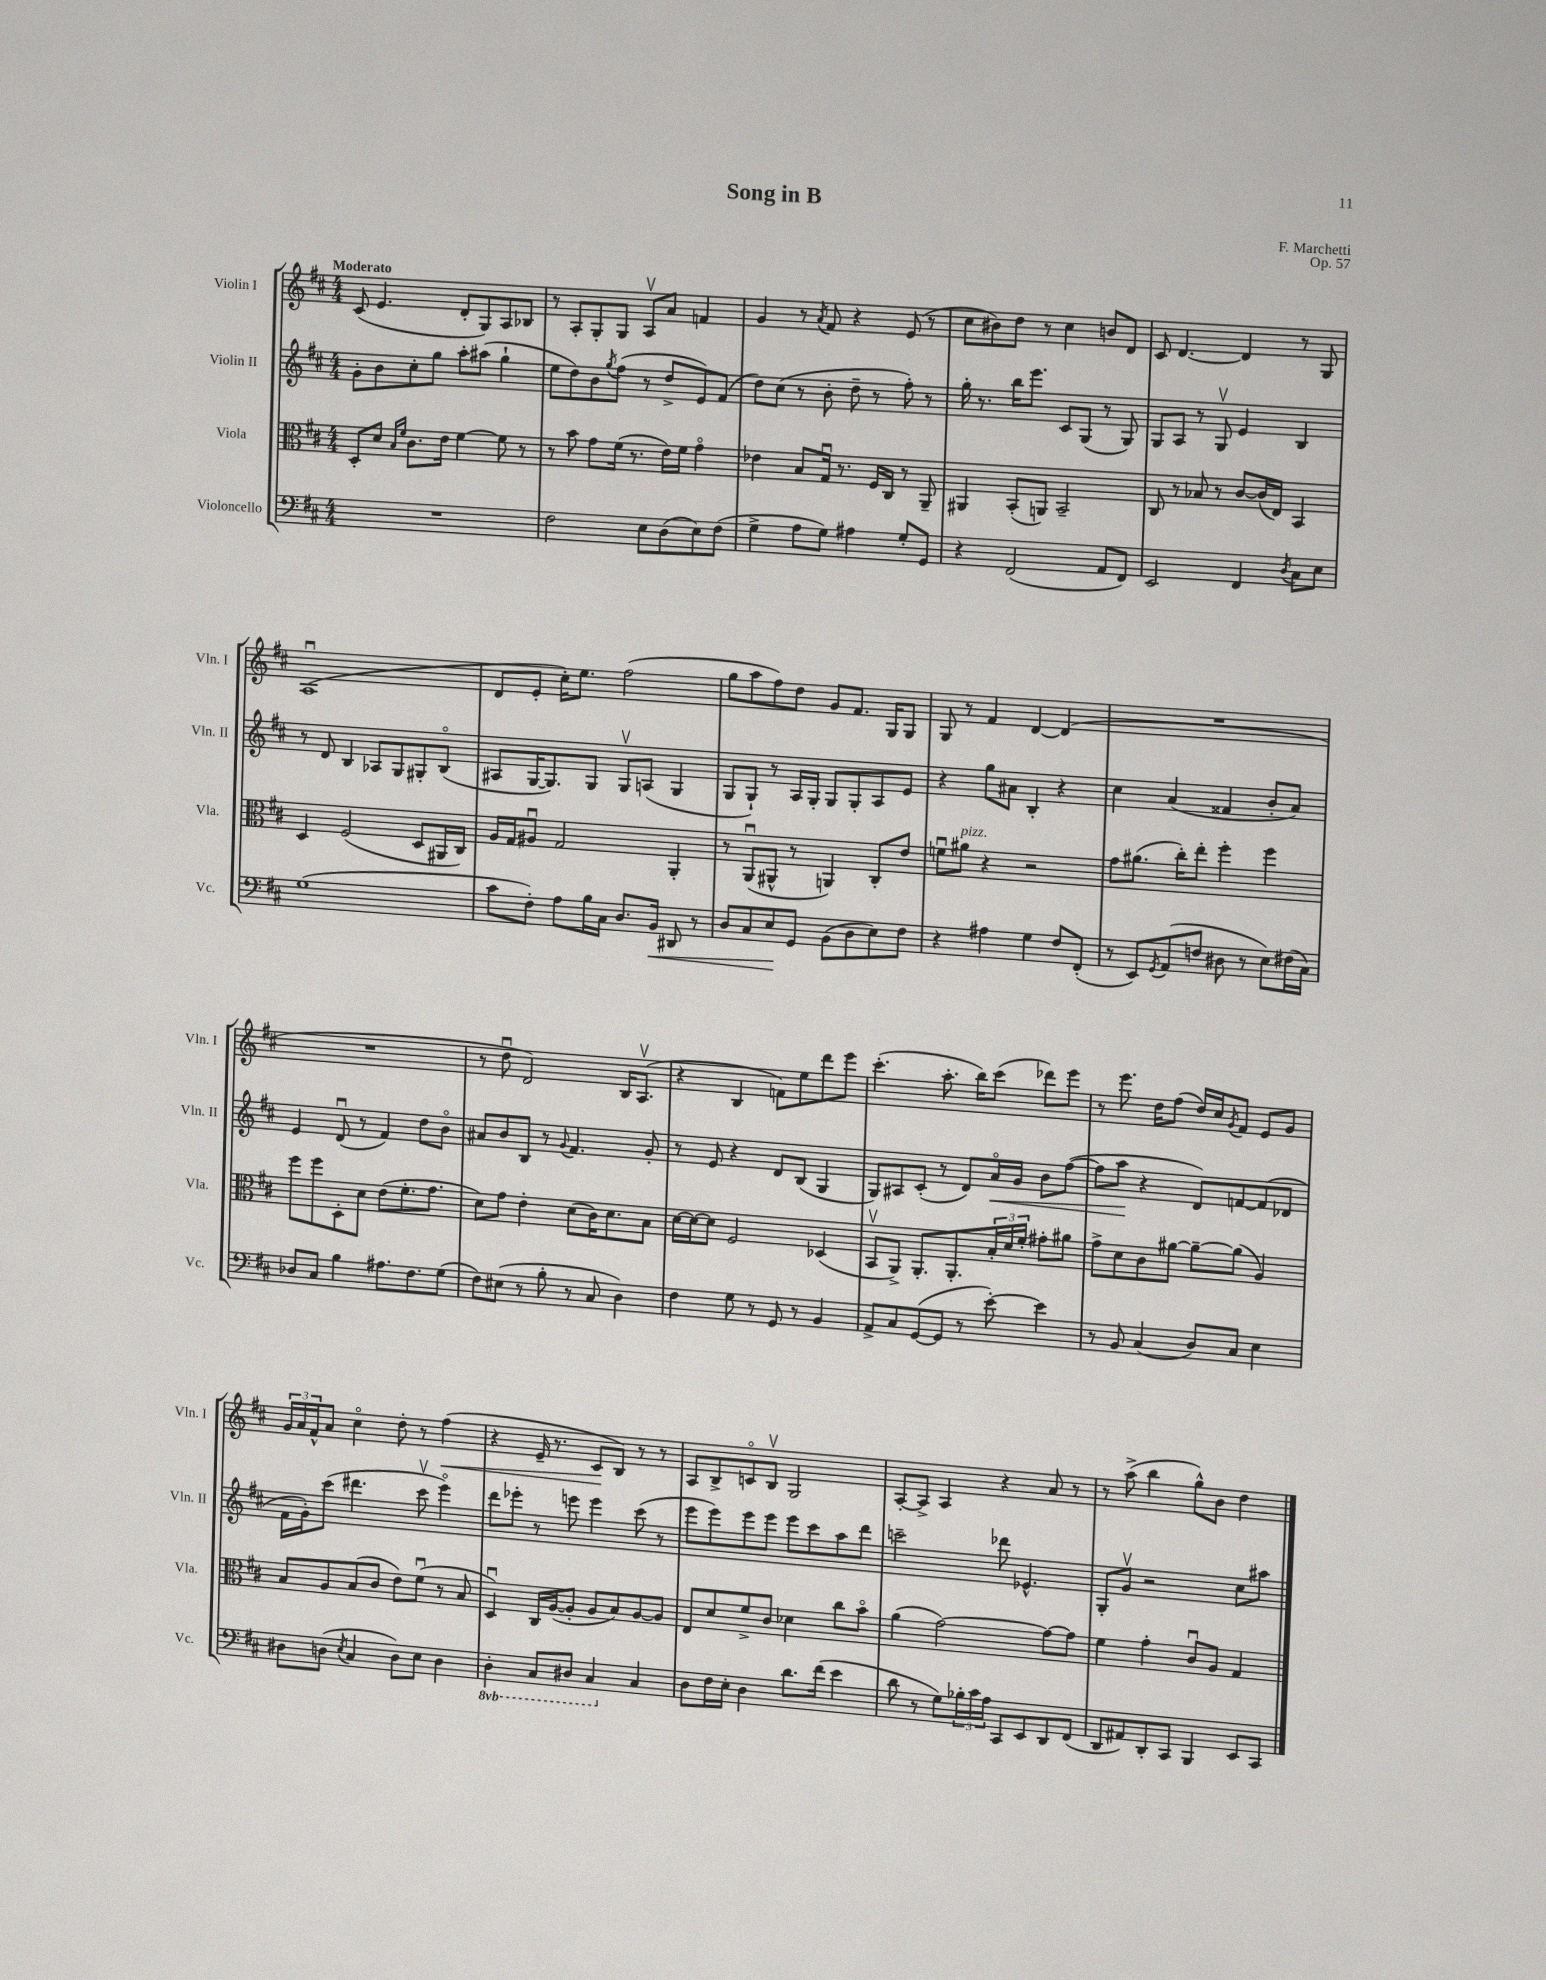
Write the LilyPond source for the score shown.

\header { title = "Song in B" composer = "F. Marchetti" opus = "Op. 57" }
<<
\new StaffGroup <<
\new Staff = "s0" \with { instrumentName = "Violin I" shortInstrumentName = "Vln. I" } {
    \clef treble \key d \major \numericTimeSignature \time 4/4 \tempo "Moderato"
    cis'8( e'4. d'8-. g8) a8 bes8 |
    r8 a8-. g8-. g8 a8\upbow a'8 f'4 |
    g'4 r8 \acciaccatura { a'8 } fis'8 r4 e'8( r8 |
    cis''8 bis'8) d''8 r8 cis''4 b'8 d'8 |
    cis'8 d'4.~ d'4 r8 g8 |
    a1\downbow( |
    d'8 e'8-. cis''16-.) e''8. fis''2( |
    g''8 a''8 fis''8) d''8 g'8 fis'8. g16 g8 |
    g8 r8 fis'4 d'4~ d'4( |
    R1 |
    R1 |
    r8 d''8\downbow d'2) b16 a8.\upbow( |
    r4 b4 f'8) e''8 d'''8 e'''8 |
    cis'''4.-.( a''8.-. b''16) cis'''8( des'''8) e'''8 |
    r8 e'''8. d''16 fis''8( d''16) cis''16 \acciaccatura { g'8 } fis'8 e'8 g'8 |
    \tuplet 3/2 { g'16 a'16 fis'16-^ } a'8 cis''4\flageolet d''8-. r8 fis''4\<( |
    r4 e'16-- r8. cis'8\! b8) r8 r8 |
    a8 b8-> c'8\flageolet b8\upbow g2 |
    a8~-. a8-> a4 r4 a'8 r8 |
    r8 a''8->( b''4 g''8-^) b'8 d''4 \bar "|." |
}
\new Staff = "s1" \with { instrumentName = "Violin II" shortInstrumentName = "Vln. II" } {
    \clef treble \key d \major \numericTimeSignature \time 4/4
    g'8-. b'8 cis''8-. g''8 a''8-. ais''8( g''4-! |
    e''8 d''8) b'8 \acciaccatura { g''8 } fis''8( r8 d''8-> e'8) fis'8( |
    d''8) cis''8( r8 b'8-. d''8-- r8 fis''8-.) r8 |
    g''16-. r8. b''16 e'''8. cis'8 g8( r8 g8) |
    g8 a8 r8 g8\upbow e'4 b4 |
    r8 d'8 b4 aes8 g8 gis8-. b8\flageolet( |
    ais8 g16~ g8.) g8 g8\upbow a8( g4 |
    g8 g8-!) r8 a16 g16-. g8 g8-. a8 e'8 |
    r4 g''8 ais'8 b4-. r4 |
    cis''4 a'4( fisis'4 b'8-. a'8) |
    e'4 d'8\downbow( r8 fis'4) d''8 b'8\flageolet |
    ais'8 b'8 b8 r8 \appoggiatura { g'8 } fis'4. g'8-. |
    r8 e'8 r4 d'8 b8( g4 |
    g8) ais8 cis'8-.( r8 d'8) a'16\flageolet\< g'16 b'8 fis''8~( |
    fis''8 a''8\! r4 d'8) f'8~ f'8( des'8 |
    fis'16 g'16-.) cis'''8( dis'''4. cis'''8\upbow e'''4\flageolet) |
    d'''8 ees'''8-. r8 e'''8 e'''4 cis'''8( r8 |
    e'''8 e'''8) e'''8 e'''8 e'''8 cis'''8 a''8 d'''8 |
    c'''2-- des'''8 ees'4.-^ |
    g8-. g'8\upbow r2 cis''8 ais''8 \bar "|." |
}
\new Staff = "s2" \with { instrumentName = "Viola" shortInstrumentName = "Vla." } {
    \clef alto \key d \major \numericTimeSignature \time 4/4
    d8-. d'8 \grace { b16 fis'16 } cis'8. e'16 fis'4~ fis'8 r8 |
    r8 b'8 g'8 fis'16( r8. e'16) fis'16 g'4\flageolet |
    ees'4 b8 g16\downbow r8. fis16 cis16 r8 a,8-- |
    ais,4 b,8-.( a,8) b,2-- |
    cis8 r8 bes8 r8 cis'8~ cis'16( e16) b,4 |
    d4 fis2( d8 ais,16 cis16) |
    a16 g16 ais8\downbow g2 a,4-. |
    r8 a,8\downbow( ais,8-^ r8 a,4) cis8-. e'8 |
    f'8\downbow ais'8^\markup { \italic "pizz." } r4 r2 |
    g'8 ais'8.( cis''16-.) e''8-. fis''4-. fis''4 |
    fis''8 fis''8 d8-. d'8 e'8( fis'8.-. g'8. |
    d'8) g'8 e'4-. d'8( cis'16) d'8. b8 |
    d'16~ d'16~ d'8 fis2 des4( |
    b,8\upbow a,8->) a,8.-. a,8.-. \tuplet 3/2 { b16-. d'16 fis'16-. } gis'8-. ais'8 |
    g'8-> d'8 cis'8 ais'8~ ais'8~-- ais'8( a4) |
    b8 a8 b8( cis'8 e'8) fis'8\downbow( r8 b8 |
    d4\downbow) cis16 a16~( a8-. a8 b8) a8~ a8 |
    e8 d'8 fis'8-> cis'8 des'4 cis''8 b'8\flageolet |
    a'4( g'2~) g'8~ g'8 |
    fis'4 g'4-. cis'8\downbow a8 g4 \bar "|." |
}
\new Staff = "s3" \with { instrumentName = "Violoncello" shortInstrumentName = "Vc." } {
    \clef bass \key d \major \numericTimeSignature \time 4/4 \set Staff.ottavationMarkups = #ottavation-simple-ordinals
    R1 |
    fis2 e8 d8( e8) fis8( |
    g4-> a8 g8) ais4 g8-. g,8 |
    r4 fis,2( a,8 fis,8) |
    e,2 fis,4 \acciaccatura { d8 } cis8 e8 |
    g1( |
    cis'8 fis8-.) a8 b16 cis16 d8. b,16\< dis,8 r8 |
    d8 cis8 e8\! g,8 b,8( d8 e8) fis8 |
    r4 ais4 g4 fis8 fis,8-.( |
    r8 e,8) \acciaccatura { g,8 } a,8( f8 dis8 r8 e8) fis16( cis16) |
    des8 cis8 b4 ais8. fis8. g8( |
    fis8) eis8( r8 b8-. r8 cis8 d4) |
    fis4 g8 r8 g,8 r8 b,4 |
    a,8-> cis8 g,8~( g,8 r8 e'8~-.) e'4 |
    r8 b,8 cis4( d8) cis8 e4 |
    dis8 d8( \acciaccatura { e8 } cis4 d8) e8 d4 |
    \ottava #-1 d,4-. cis,8 dis,8 cis,4 \ottava #0 cis4 |
    d8 fis16 e16-. d4 d'8. fis'16( e'4 |
    d'8 r8 g8) \tuplet 3/2 { bes16-. cis'16 a16 } cis,8 e,8 d,8 fis,8( |
    d,8 ais,8) d,8-. cis,8 b,,4 e,8 cis,8 \bar "|." |
}
>>
>>
\layout { \context { \Score \remove "Bar_number_engraver" } }
